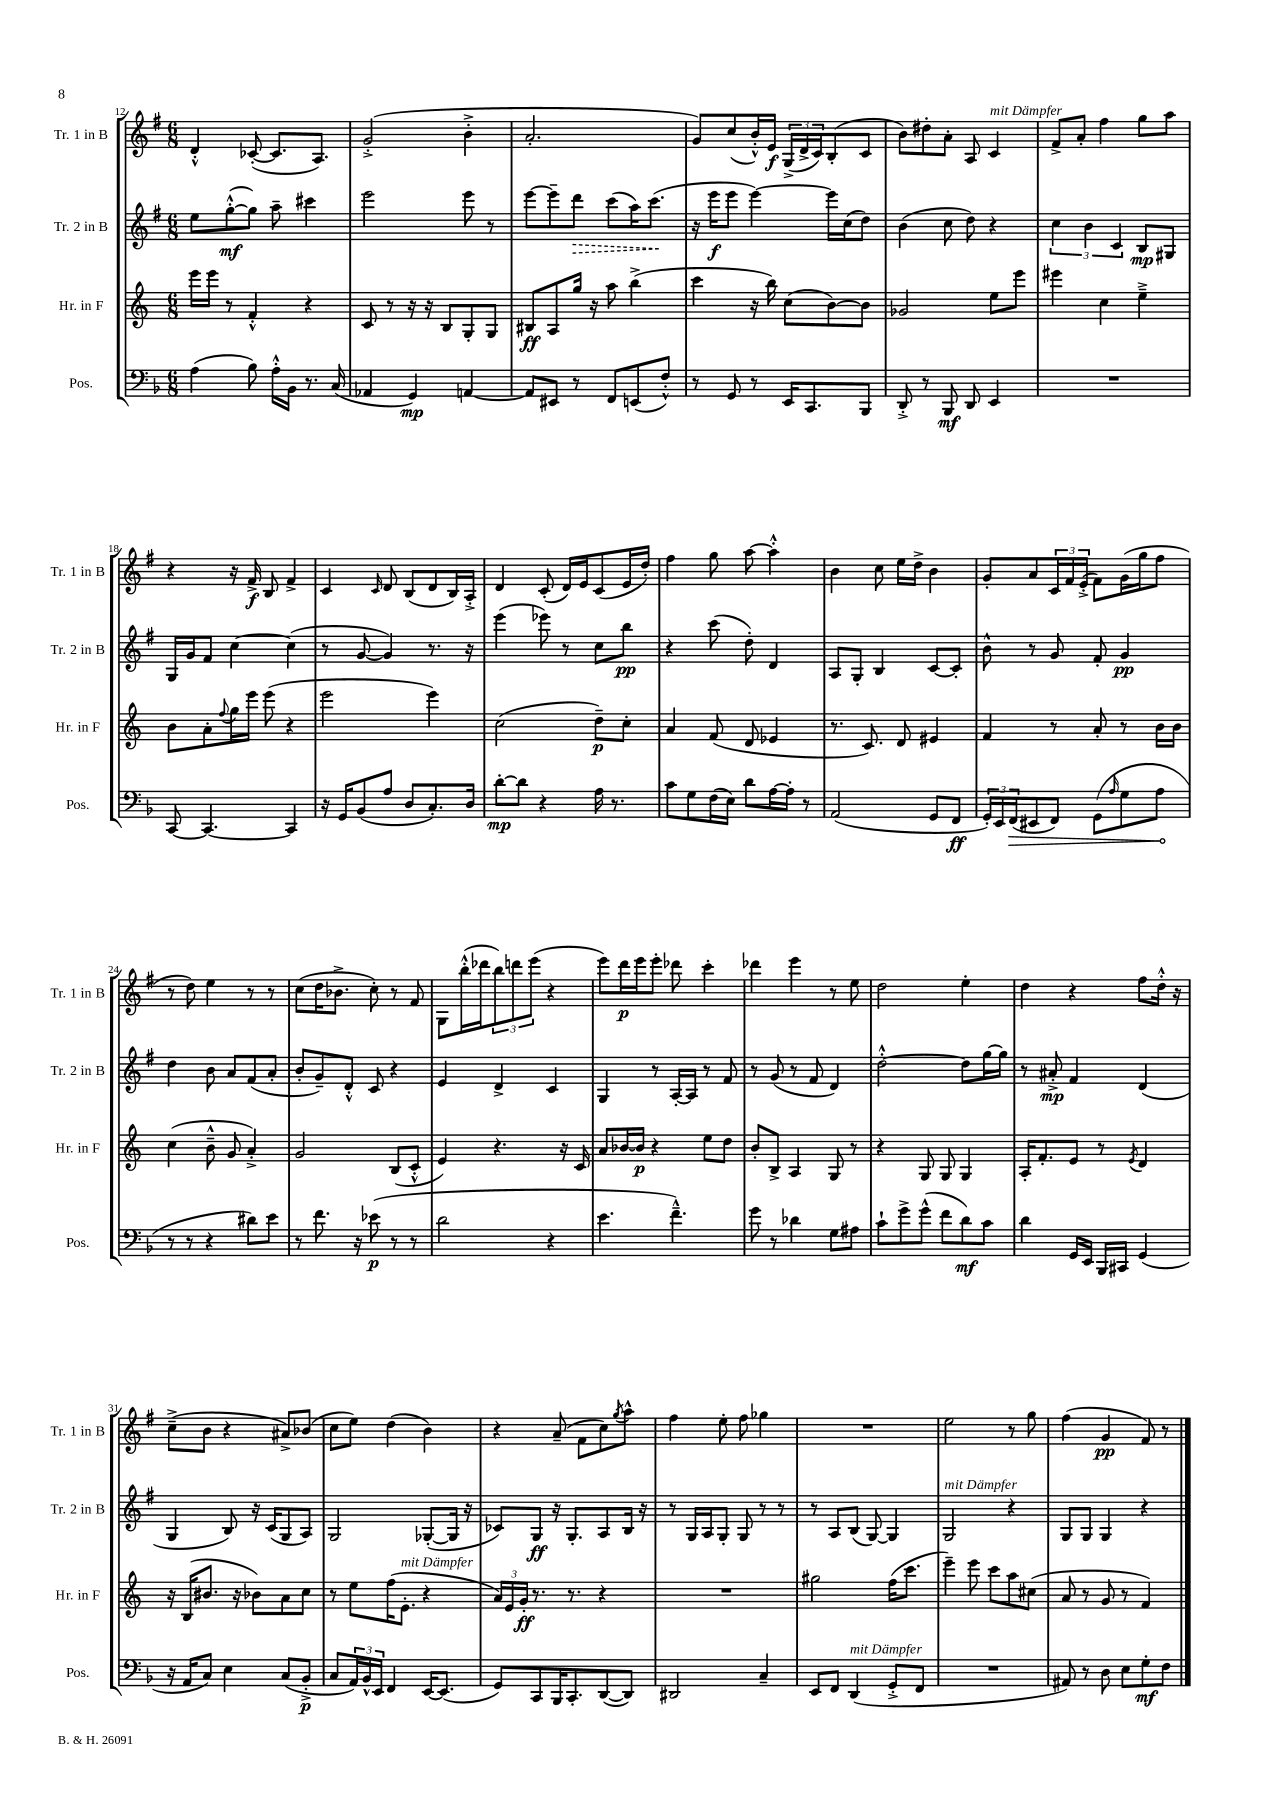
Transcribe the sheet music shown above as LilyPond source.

<<
\new StaffGroup <<
\new Staff = "s0" \with { instrumentName = "Tr. 1 in B" shortInstrumentName = "Tr. 1 in B" } {
    \clef treble \key g \major \numericTimeSignature \time 6/8
    d'4-.-^ ces'8~-.( ces'8. a8.) |
    g'2-.->( b'4-.-> |
    a'2.-. |
    g'8) c''8( b'16-.-^) e'16\f \tuplet 3/2 { g16->( d'16-> c'16) } b8-.( c'8 |
    b'8) dis''8-. a'8-. a8 c'4^\markup { \italic "mit Dämpfer" } |
    fis'8-> a'8-. fis''4 g''8 a''8 |
    r4 r16 fis'16->\f b8 fis'4-> |
    c'4 \grace { c'16 } d'8 b8( d'8 b16) a16-.-> |
    d'4 c'8-.( d'16) e'16 c'8( e'16 d''16-.) |
    fis''4 g''8 a''8~ a''4-.-^ |
    b'4 c''8 e''16 d''16-> b'4 |
    g'8-. a'8 \tuplet 3/2 { c'16 fis'16 e'16-.->( } fis'8) g'16( g''16 fis''8 |
    r8 d''8) e''4 r8 r8 |
    c''8( d''16 bes'8.-> c''8-.) r8 fis'8 |
    g8 b''16-.-^( des'''16 \tuplet 3/2 { b''8) d'''8 e'''8( } r4 |
    e'''8) d'''16\p e'''16 e'''8-. des'''8 c'''4-. |
    des'''4 e'''4 r8 e''8 |
    d''2 e''4-. |
    d''4 r4 fis''8 d''16-.-^ r16 |
    c''8--->( b'8 r4 ais'8->) bes'8( |
    c''8 e''8) d''4( b'4) |
    r4 a'8--( fis'8 c''8) \acciaccatura { g''8 } a''8-^ |
    fis''4 e''8-. fis''8 ges''4 |
    R2. |
    e''2 r8 g''8 |
    fis''4( g'4\pp fis'8) r8 \bar "|." |
}
\new Staff = "s1" \with { instrumentName = "Tr. 2 in B" shortInstrumentName = "Tr. 2 in B" } {
    \clef treble \key g \major \numericTimeSignature \time 6/8
    e''8 g''8~-.-^\mf( g''8) a''8-- cis'''4 |
    e'''2 e'''8 r8 |
    e'''8~ e'''8-- \once \override Hairpin.style = #'dashed-line d'''8\> c'''8( a''16) c'''8.\!( |
    r16 e'''16\f e'''8 e'''4~) e'''16 c''16( d''8) |
    b'4( c''8 d''8) r4 |
    \tuplet 3/2 { c''4 b'4 c'4 } b8\mp gis8 |
    g16 g'16 fis'8 c''4~ c''4( |
    r8 g'8~ g'4) r8. r16 |
    e'''4( ees'''8) r8 c''8 b''8\pp |
    r4 c'''8( d''8-.) d'4 |
    a8 g8-. b4 c'8~ c'8-. |
    b'8-^ r8 g'8 fis'8-. g'4\pp |
    d''4 b'8 a'8 fis'8( a'8-. |
    b'8-. g'8--) d'8-.-^ c'8 r4 |
    e'4 d'4-> c'4 |
    g4 r8 a16~-. a16 r8 fis'8 |
    r8 g'8( r8 fis'8 d'4) |
    d''2~-.-^ d''8 g''16~ g''16 |
    r8 ais'8-.->\mp fis'4 d'4( |
    g4 b8) r16 c'16( g8 a8) |
    g2 ges8~-.( ges16 r16 |
    ces'8) g8\ff r16 g8.-. a8 b16 r16 |
    r8 g16 a16 g8-. g8 r8 r8 |
    r8 a8 b8( g8~) g4 |
    g2^\markup { \italic "mit Dämpfer" } r4 |
    g8 g8 g4 r4 \bar "|." |
}
\new Staff = "s2" \with { instrumentName = "Hr. in F" shortInstrumentName = "Hr. in F" } {
    \clef treble \key c \major \numericTimeSignature \time 6/8
    e'''16 e'''16 r8 f'4-.-^ r4 |
    c'8 r8 r16 r16 b8 g8-. g8 |
    bis8\ff a8 g''16 r16 a''8 b''4->( |
    c'''4 r16 b''16) c''8( b'8~) b'8 |
    ges'2 e''8 e'''8 |
    eis'''4 c''4 e''4---> |
    b'8 a'8-. \appoggiatura { f''8 } g''16 e'''16 e'''8( r4 |
    e'''2 e'''4) |
    c''2( d''8--\p) c''8-. |
    a'4 f'8( d'8 ees'4 |
    r8. c'8.) d'8 eis'4 |
    f'4 r8 a'8-. r8 b'16 b'16 |
    c''4( b'8---^ g'8 a'4-.->) |
    g'2 b8( c'8-.-^ |
    e'4) r4. r16 c'16 |
    a'8 bes'16~ bes'16\p r4 e''8 d''8 |
    b'8-. b8-> a4 g8 r8 |
    r4 g8 g8 g4 |
    a16-. f'8.-. e'8 r8 \acciaccatura { e'8 } d'4 |
    r16 b16( bis'8. r16 bes'8) a'8 c''8 |
    r8 e''8 f''16( e'8.-.^\markup { \italic "mit Dämpfer" } r4 |
    \tuplet 3/2 { a'16) e'16 g'16-.\ff } r8. r8. r4 |
    R2. |
    gis''2 f''16( c'''8. |
    e'''4--) e'''8 c'''8 a''8 cis''8( |
    a'8 r8 g'8 r8 f'4) \bar "|." |
}
\new Staff = "s3" \with { instrumentName = "Pos." shortInstrumentName = "Pos." } {
    \clef bass \key f \major \numericTimeSignature \time 6/8
    a4( bes8) a16-.-^ bes,16 r8. c16( |
    aes,4 g,4\mp) a,4~ |
    a,8 eis,8 r8 f,8 e,8( f8-.-^) |
    r8 g,8 r8 e,16 c,8. bes,,8 |
    d,8-.-> r8 bes,,8\mf d,8 e,4 |
    R2. |
    c,8~ c,4.~ c,4 |
    r16 g,16 bes,8( a8 d8 c8.-.) d16 |
    d'8~-.\mp d'8 r4 a16 r8. |
    c'8 g8 f16( e16) d'8 a16~ a16-. r8 |
    a,2( g,8 f,8\ff |
    \tuplet 3/2 { g,16-.) e,16 \once \override Hairpin.circled-tip = ##t f,16\>( } eis,8 f,8) g,8( \grace { a16 } g8 a8\! |
    r8 r8 r4 dis'8) e'8 |
    r8 f'8. r16 ees'8\p( r8 r8 |
    d'2 r4 |
    e'4. f'4.---^) |
    g'8 r8 des'4 g8 ais8 |
    c'8-! g'8-> g'8-^( f'8 d'8\mf) c'8 |
    d'4 g,16 e,16 bes,,16 cis,16 g,4( |
    r16 a,16 c8) e4 c8( bes,8-.->\p |
    c8 \tuplet 3/2 { a,16) bes,16-^ e,16 } f,4 e,16~ e,8.( |
    g,8) c,8 bes,,16 c,8.-. d,8~( d,8) |
    dis,2 c4-- |
    e,8 f,8 d,4^\markup { \italic "mit Dämpfer" }( g,8-.-> f,8 |
    R2. |
    ais,8) r8 d8 e8 g8-.\mf f8 \bar "|." |
}
>>
>>
\layout { \context { \Score currentBarNumber = #12 } }
